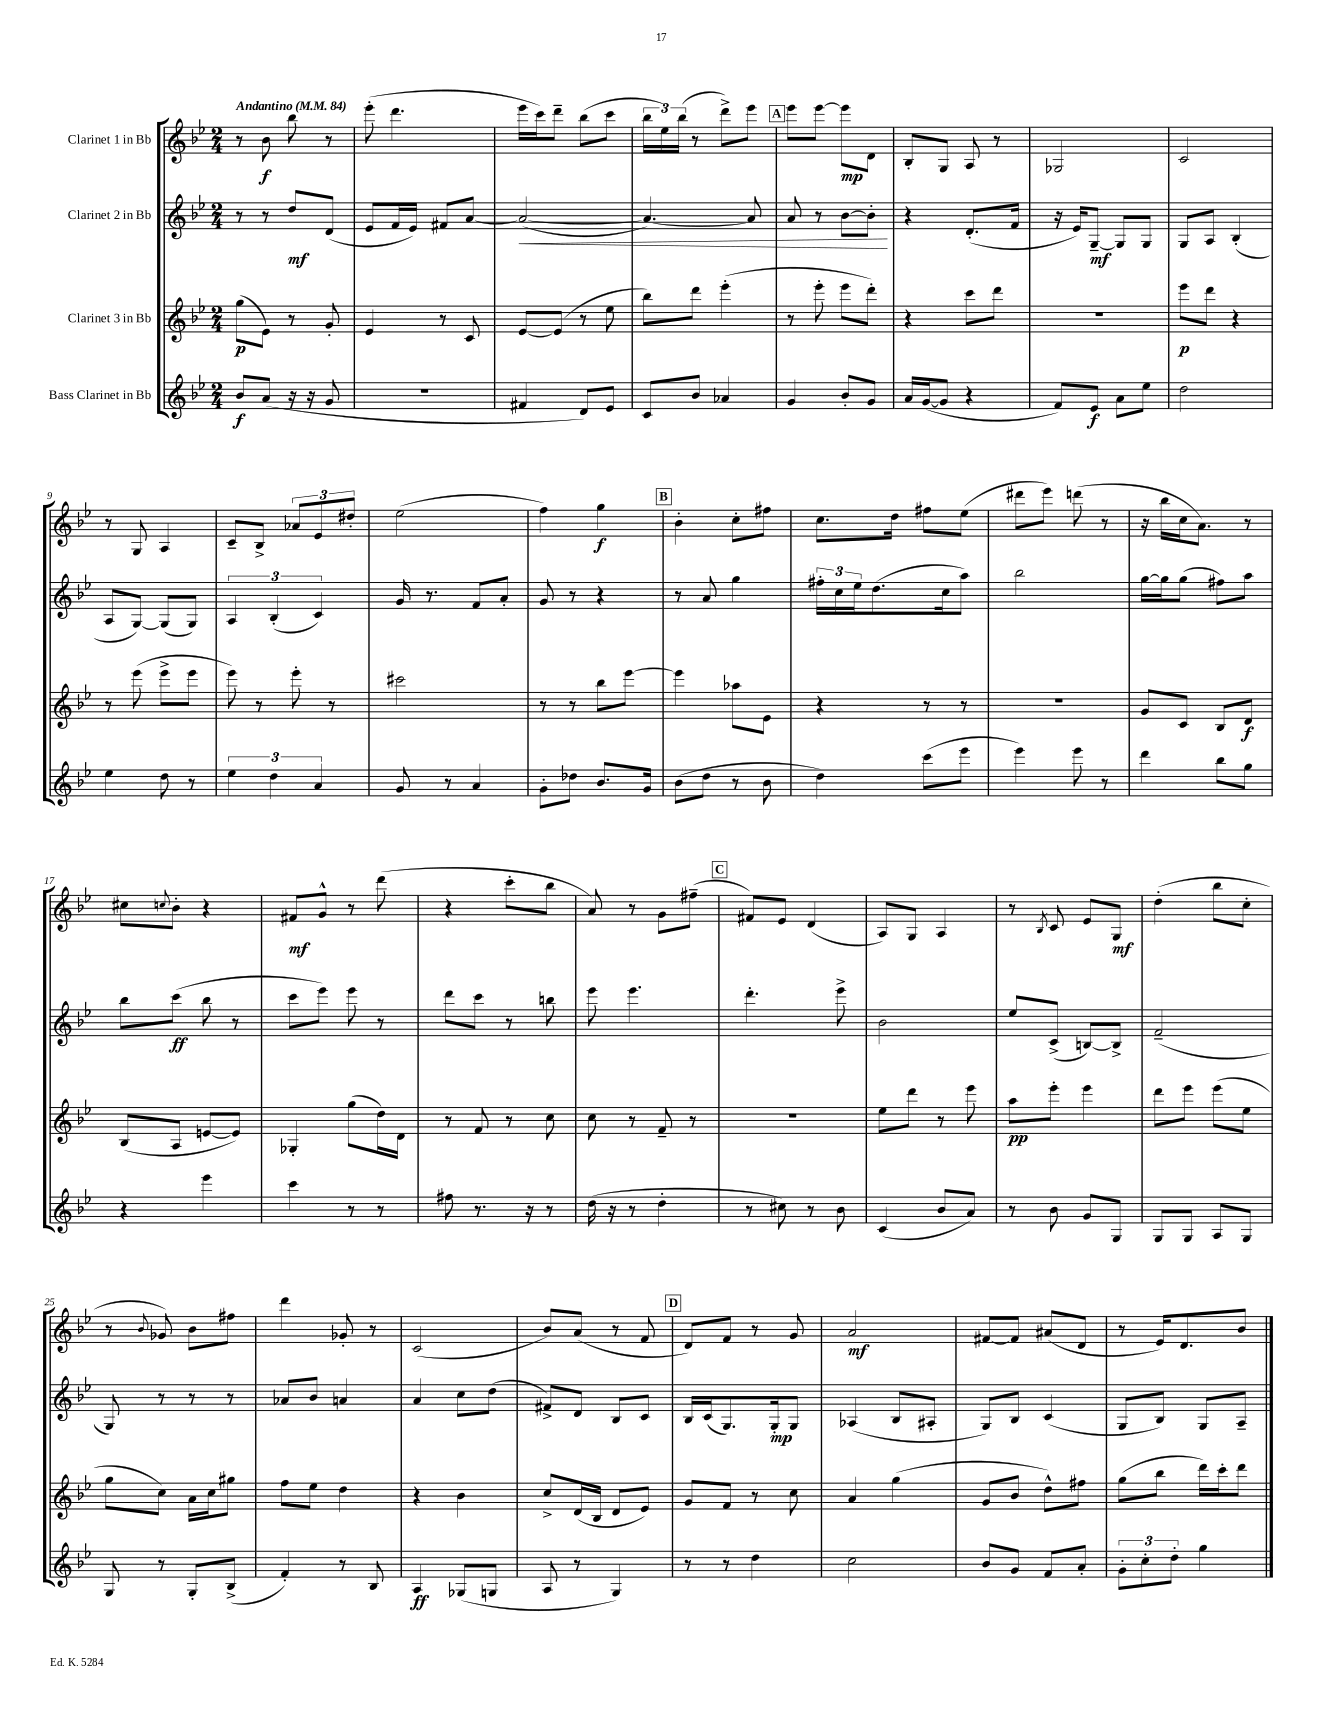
<<
\new StaffGroup <<
\new Staff = "s0" \with { instrumentName = "Clarinet 1 in Bb" } {
    \clef treble \key bes \major \numericTimeSignature \time 2/4 \tempo "Andantino" 4 = 84
    r8 bes'8\f bes''8 r8 |
    ees'''8-.( d'''4. |
    ees'''16 c'''16) d'''8-- bes''8( c'''8 |
    \tuplet 3/2 { bes''16 ees''16) bes''16( } r8 d'''8->) ees'''8 |
    \mark \markup { \box "A" } ees'''8 ees'''8~ ees'''8\mp d'8 |
    bes8-. g8 a8 r8 |
    ges2 |
    c'2 |
    r8 g8 a4 |
    c'8-- bes8-> \tuplet 3/2 { aes'8 ees'8 dis''8-. } |
    ees''2( |
    f''4) g''4\f |
    \mark \markup { \box "B" } bes'4-. c''8-. fis''8 |
    c''8. d''16 fis''8 ees''8( |
    dis'''8 ees'''8) d'''8( r8 |
    r16 bes''16 c''16 a'8.) r8 |
    cis''8 \appoggiatura { c''8 } bes'8-. r4 |
    fis'8\mf g'8-^ r8 d'''8( |
    r4 c'''8-. bes''8 |
    a'8) r8 g'8 fis''8--( |
    \mark \markup { \box "C" } fis'8) ees'8 d'4( |
    a8) g8 a4 |
    r8 \acciaccatura { bes8 } c'8 ees'8 g8\mf |
    d''4-.( bes''8 c''8-. |
    r8 \appoggiatura { bes'8 } ges'8) bes'8 fis''8 |
    d'''4 ges'8-. r8 |
    c'2( |
    bes'8) a'8( r8 f'8 |
    \mark \markup { \box "D" } d'8) f'8 r8 g'8 |
    a'2\mf |
    fis'8~ fis'8 ais'8( d'8 |
    r8 ees'16) d'8. bes'8 \bar "|." |
}
\new Staff = "s1" \with { instrumentName = "Clarinet 2 in Bb" } {
    \clef treble \key bes \major \numericTimeSignature \time 2/4
    r8 r8 d''8\mf d'8( |
    ees'8 f'16 ees'16) fis'8 a'8~ |
    a'2~\<( |
    a'4.~) a'8 |
    \mark \markup { \box "A" } a'8 r8 bes'8~ bes'8-.\! |
    r4 d'8.-.( f'16 |
    r16 ees'16) g8~--\mf g8 g8 |
    g8 a8 bes4-.( |
    a8 g8~) g8( g8) |
    \tuplet 3/2 { a4 bes4-.( c'4) } |
    g'16 r8. f'8 a'8-. |
    g'8 r8 r4 |
    \mark \markup { \box "B" } r8 a'8 g''4 |
    \tuplet 3/2 { fis''16-. c''16 ees''16 } d''8.( c''16 a''8) |
    bes''2 |
    g''16~ g''16 g''8( fis''8) a''8 |
    bes''8 c'''8\ff( bes''8 r8 |
    c'''8 ees'''8) ees'''8 r8 |
    d'''8 c'''8 r8 b''8 |
    ees'''8 ees'''4. |
    \mark \markup { \box "C" } d'''4.-. ees'''8-> |
    bes'2 |
    ees''8 c'8->( b8~) b8-> |
    f'2--( |
    g8) r8 r8 r8 |
    aes'8 bes'8 a'4 |
    a'4 c''8 d''8( |
    fis'8->) d'8 bes8 c'8 |
    \mark \markup { \box "D" } bes16 c'16( g8.) g16-.\mp g8 |
    aes4( bes8 ais8-. |
    g8) bes8 c'4( |
    g8 bes8) g8 a8-- \bar "|." |
}
\new Staff = "s2" \with { instrumentName = "Clarinet 3 in Bb" } {
    \clef treble \key bes \major \numericTimeSignature \time 2/4
    g''8\p( ees'8) r8 g'8-. |
    ees'4 r8 c'8 |
    ees'8~ ees'8( r8 ees''8 |
    bes''8) d'''8 ees'''4-.( |
    \mark \markup { \box "A" } r8 ees'''8-. ees'''8 d'''8-.) |
    r4 c'''8 d'''8 |
    R2 |
    ees'''8\p d'''8 r4 |
    r8 ees'''8( ees'''8-> ees'''8 |
    ees'''8) r8 ees'''8-. r8 |
    cis'''2 |
    r8 r8 bes''8 ees'''8~ |
    \mark \markup { \box "B" } ees'''4 aes''8 ees'8 |
    r4 r8 r8 |
    r2 |
    g'8 c'8 bes8 d'8\f |
    bes8( a8 e'8~ e'8) |
    ges4-. g''8( d''16) d'16 |
    r8 f'8 r8 c''8 |
    c''8 r8 f'8-- r8 |
    \mark \markup { \box "C" } R2 |
    ees''8 d'''8 r8 ees'''8 |
    a''8\pp ees'''8-. ees'''4 |
    d'''8 ees'''8 ees'''8( ees''8 |
    g''8 c''8) a'16 c''16 gis''8 |
    f''8 ees''8 d''4 |
    r4 bes'4 |
    c''8-> d'16( bes16 d'8 ees'8) |
    \mark \markup { \box "D" } g'8 f'8 r8 c''8 |
    a'4 g''4( |
    g'8 bes'8 d''8-^) fis''8 |
    g''8( bes''8 d'''16) c'''16-. d'''8 \bar "|." |
}
\new Staff = "s3" \with { instrumentName = "Bass Clarinet in Bb" } {
    \clef treble \key bes \major \numericTimeSignature \time 2/4
    bes'8\f a'8( r16 r16 g'8 |
    r2 |
    fis'4 d'8) ees'8 |
    c'8 bes'8 aes'4 |
    \mark \markup { \box "A" } g'4 bes'8-. g'8 |
    a'16 g'16~( g'8 r4 |
    f'8) ees'8\f a'8 ees''8 |
    d''2 |
    ees''4 d''8 r8 |
    \tuplet 3/2 { ees''4 d''4 a'4 } |
    g'8 r8 a'4 |
    g'8-. des''8 bes'8. g'16 |
    \mark \markup { \box "B" } bes'8( d''8 r8 bes'8 |
    d''4) c'''8( ees'''8 |
    ees'''4) ees'''8 r8 |
    d'''4 bes''8 g''8 |
    r4 ees'''4 |
    c'''4 r8 r8 |
    fis''8 r8. r16 r8 |
    d''16( r16 r8 d''4-. |
    \mark \markup { \box "C" } r8 cis''8) r8 bes'8 |
    c'4( bes'8 a'8) |
    r8 bes'8 g'8 g8 |
    g8 g8 a8 g8 |
    g8 r8 g8-. bes8->( |
    f'4-.) r8 bes8 |
    a4\ff ges8( g8 |
    a8 r8 g4) |
    \mark \markup { \box "D" } r8 r8 d''4 |
    c''2 |
    bes'8 g'8 f'8 a'8-. |
    \tuplet 3/2 { g'8-. c''8-. d''8-. } g''4 \bar "|." |
}
>>
>>
